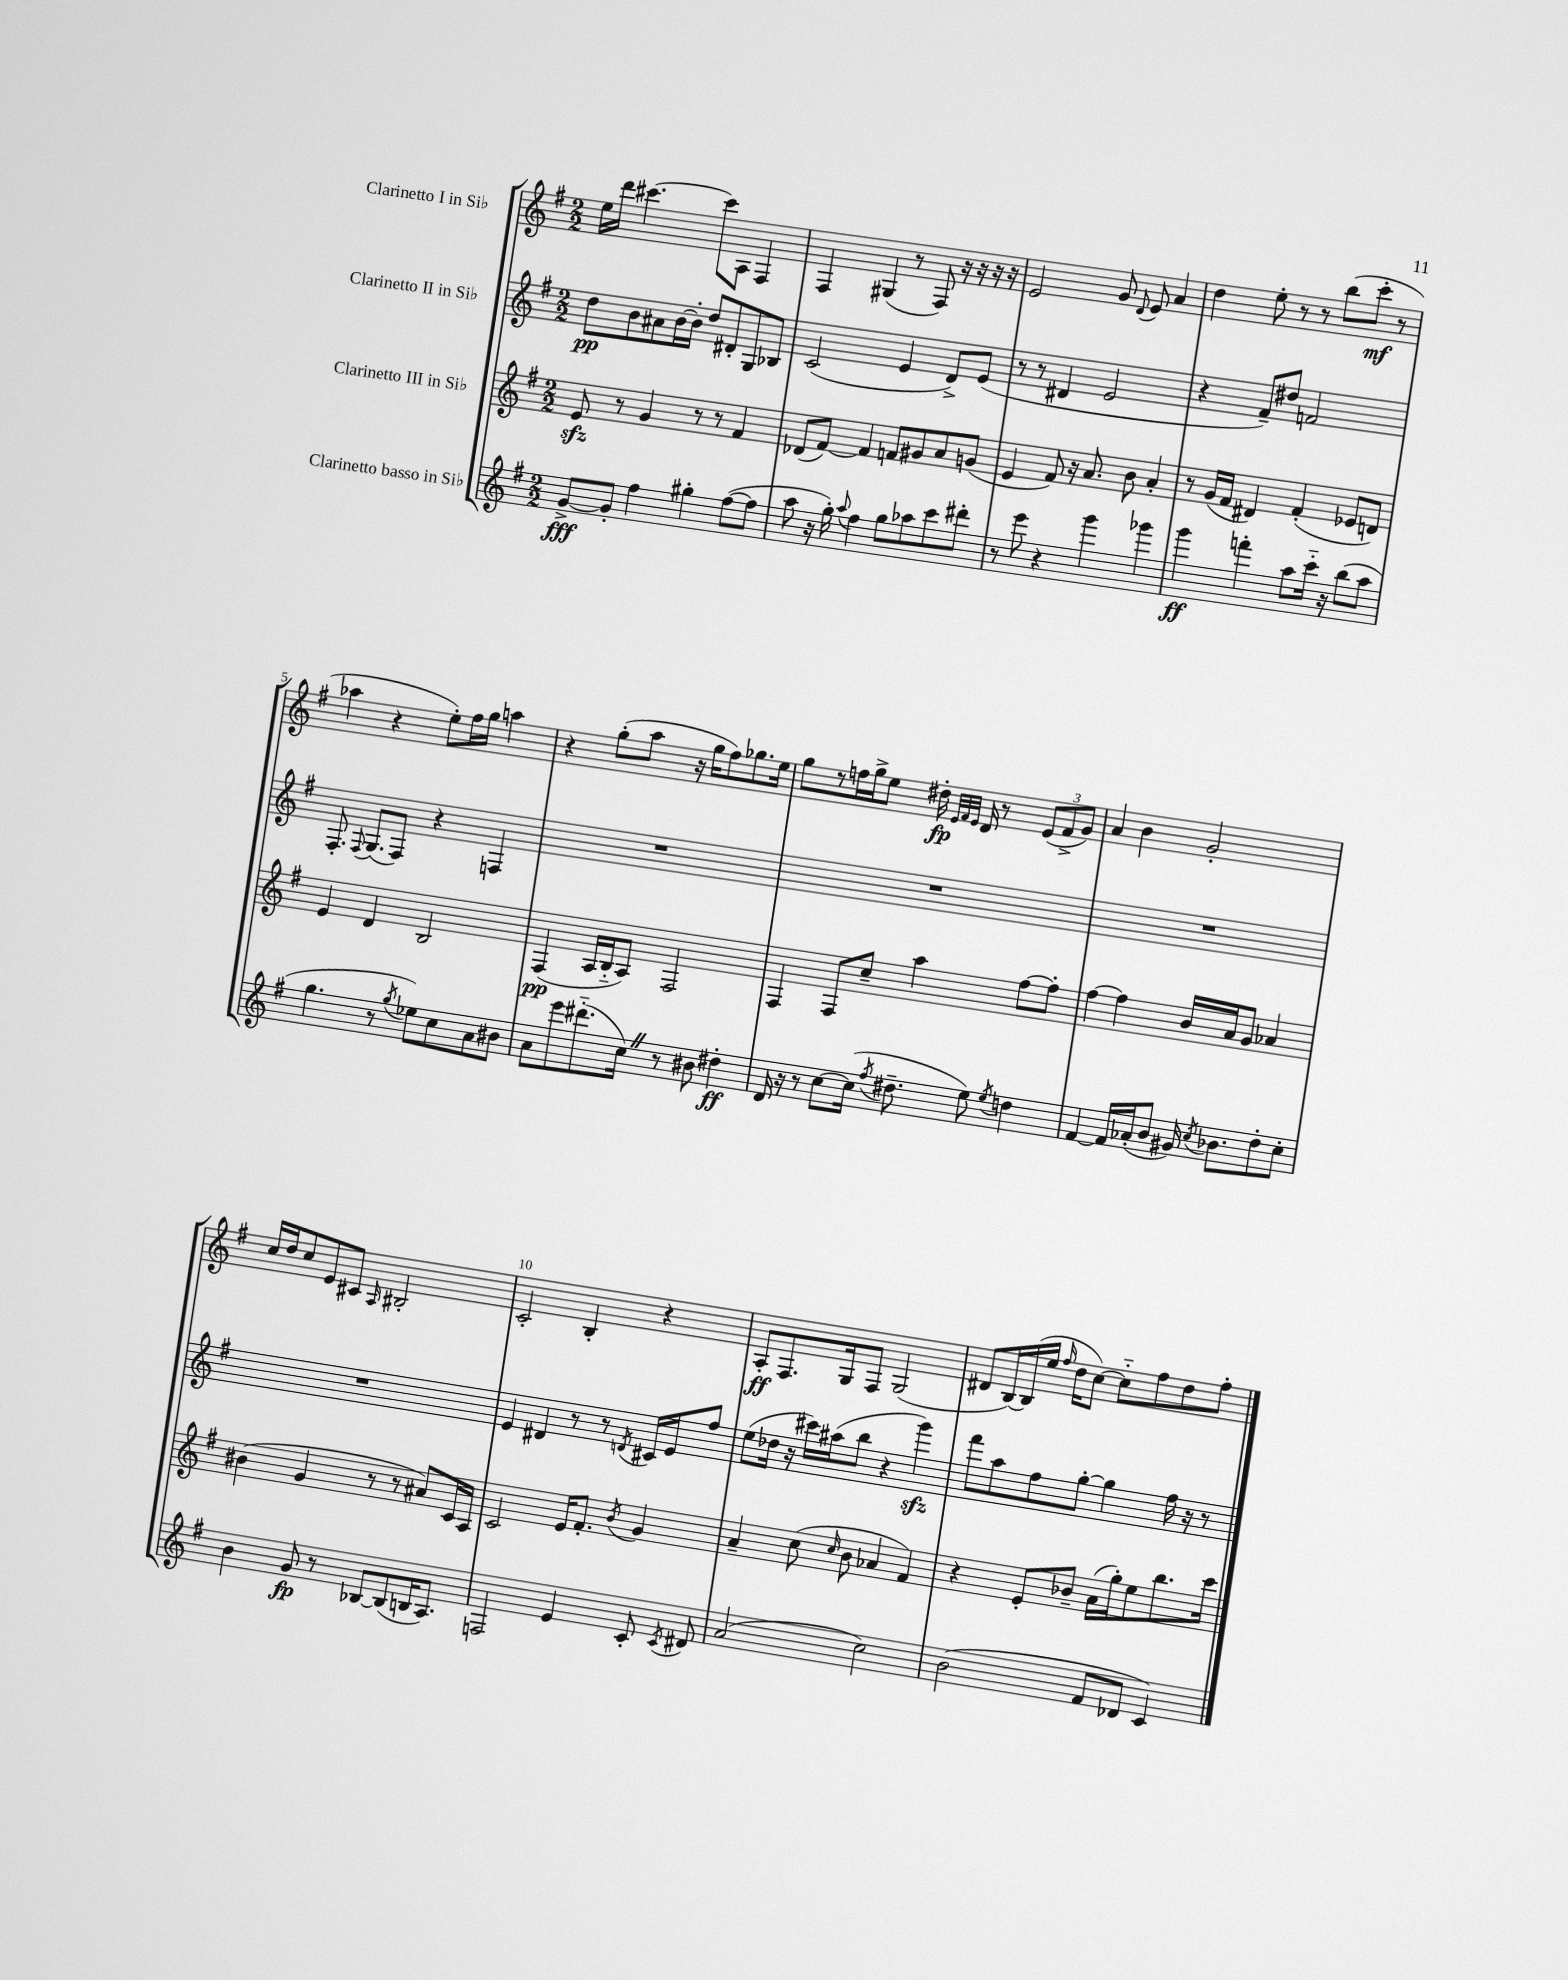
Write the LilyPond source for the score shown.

<<
\new StaffGroup <<
\new Staff = "s0" \with { instrumentName = "Clarinetto I in Sib" } {
    \clef treble \key g \major \numericTimeSignature \time 2/2
    \autoBeamOff e''16[ d'''16] cis'''4.~ cis'''8[ a8] fis4 |
    fis4 gis4( r8 fis8) r16 r16 r16 r16 |
    e'2 g'8 \appoggiatura { d'8 } e'8 a'4 |
    d''4 e''8-. r8 r8 b''8[( c'''8]-.\mf r8 |
    aes''4 r4 e''8[-.) fis''16 g''16] a''4 |
    r4 g''8[-.( a''8] r16 g''16[ fis''8) ges''8. e''16] |
    g''8[ r8 f''16 g''16-> e''8] dis''16-.\fp \grace { e'32[ fis'32 e'32] } d'16 r8 \tuplet 3/2 { e'8[( fis'8-> g'8]) } |
    a'4 b'4 g'2-. |
    c''16[ d''16 c''8 e'8 cis'8] \grace { a16 } bis2-. |
    c'2-. b4-. r4 |
    a8[-.\ff fis8. g16 fis8] g2( |
    dis'8[ b16~) b16( e''16] \grace { fis''16 } d''16[ c''8]~) c''8[-_ fis''8 d''8 fis''8]-. \bar "|." |
}
\new Staff = "s1" \with { instrumentName = "Clarinetto II in Sib" } {
    \clef treble \key g \major \numericTimeSignature \time 2/2
    \autoBeamOff d''8[\pp b'8 ais'8 b'16~ b'16]-. d''8[ dis'8-. g8 bes8] |
    c'2( e'4 d'8[->) e'8]( |
    r8 r8 dis'4 e'2 |
    r4 fis'8[--) dis''8] f'2 |
    fis8.-. \appoggiatura { fis8 } g8.[( fis8]) r4 f4 |
    R1 |
    R1 |
    R1 |
    R1 |
    e'4 dis'4 r8 r8 \acciaccatura { d'8 } cis'16[ e'16 fis''8] |
    e''8[( des''16] r16 cis'''16[) ais''16( b''8] r4 g'''4\sfz) |
    fis'''8[ a''8 fis''8 g''8]~-. g''4 fis''16 r16 r8 \bar "|." |
}
\new Staff = "s2" \with { instrumentName = "Clarinetto III in Sib" } {
    \clef treble \key g \major \numericTimeSignature \time 2/2
    \autoBeamOff e'8\sfz r8 g'4 r8 r8 fis'4 |
    des'8[( fis'8]~) fis'4 f'8[ gis'8 a'8 g'8]( |
    e'4 fis'8) r16 a'8. b'8 a'4-. |
    r8 g'16[( fis'16] dis'4) fis'4-.( ees'8[ d'8]) |
    e'4 d'4 b2 |
    fis4\pp( a16[ b16-_ a8]) fis2 |
    fis4 fis8[ c''8]-- a''4 fis''8[~ fis''8]-. |
    fis''4~ fis''4 b'16[ a'16 g'8] aes'4 |
    bis'4( g'4 r8 r8 ais'8[) c'16 a16] |
    c'2 e'16[ fis'8.]-. \acciaccatura { b'8 } g'4 |
    a'4-- c''8( \grace { c''16 } b'8 aes'4 fis'4) |
    r4 e'8[-. bes'8]-- a'16[( g''16-.) e''8 b''8. c'''16] \bar "|." |
}
\new Staff = "s3" \with { instrumentName = "Clarinetto basso in Sib" } {
    \clef treble \key g \major \numericTimeSignature \time 2/2
    \autoBeamOff g'8[~->\fff g'8]-. fis''4 gis''4-. fis''8[~( fis''8] |
    a''8 r16 g''16-.) \appoggiatura { a''8 } fis''4 g''8[ aes''8 c'''8 dis'''8]-. |
    r8 e'''8 r4 g'''4 ges'''4 |
    g'''4\ff f'''4-. a''8[ c'''16]-_ r16 b''8[( a''8] |
    g''4. r8 \acciaccatura { g''8 } ees''8[) c''8 a'8 bis'8] |
    a'8[ e'''8 dis'''8.-_( c''16]) \once \override BreathingSign.text = \markup { \musicglyph "scripts.caesura.straight" } \breathe r8 bis'8 dis''4-.\ff |
    d'16 r16 r8 c''8[~ c''16]( \acciaccatura { fis''8 } dis''8.-- e''8) \acciaccatura { e''8 } d''4 |
    fis'4~ fis'16[ aes'16-.( b'8] gis'16) \acciaccatura { c''8 } bes'8.[ d''8-. c''8]-. |
    b'4 g'8\fp r8 bes8[~ bes8( b16 a8.]) |
    f2 e'4 c'8-. \acciaccatura { c'8 } dis'8 |
    a'2( c''2) |
    b'2( fis'8[ des'8] c'4) \bar "|." |
}
>>
>>
\layout { \context { \Score \override BarNumber.break-visibility = ##(#f #t #t) barNumberVisibility = #(every-nth-bar-number-visible 5) } }
